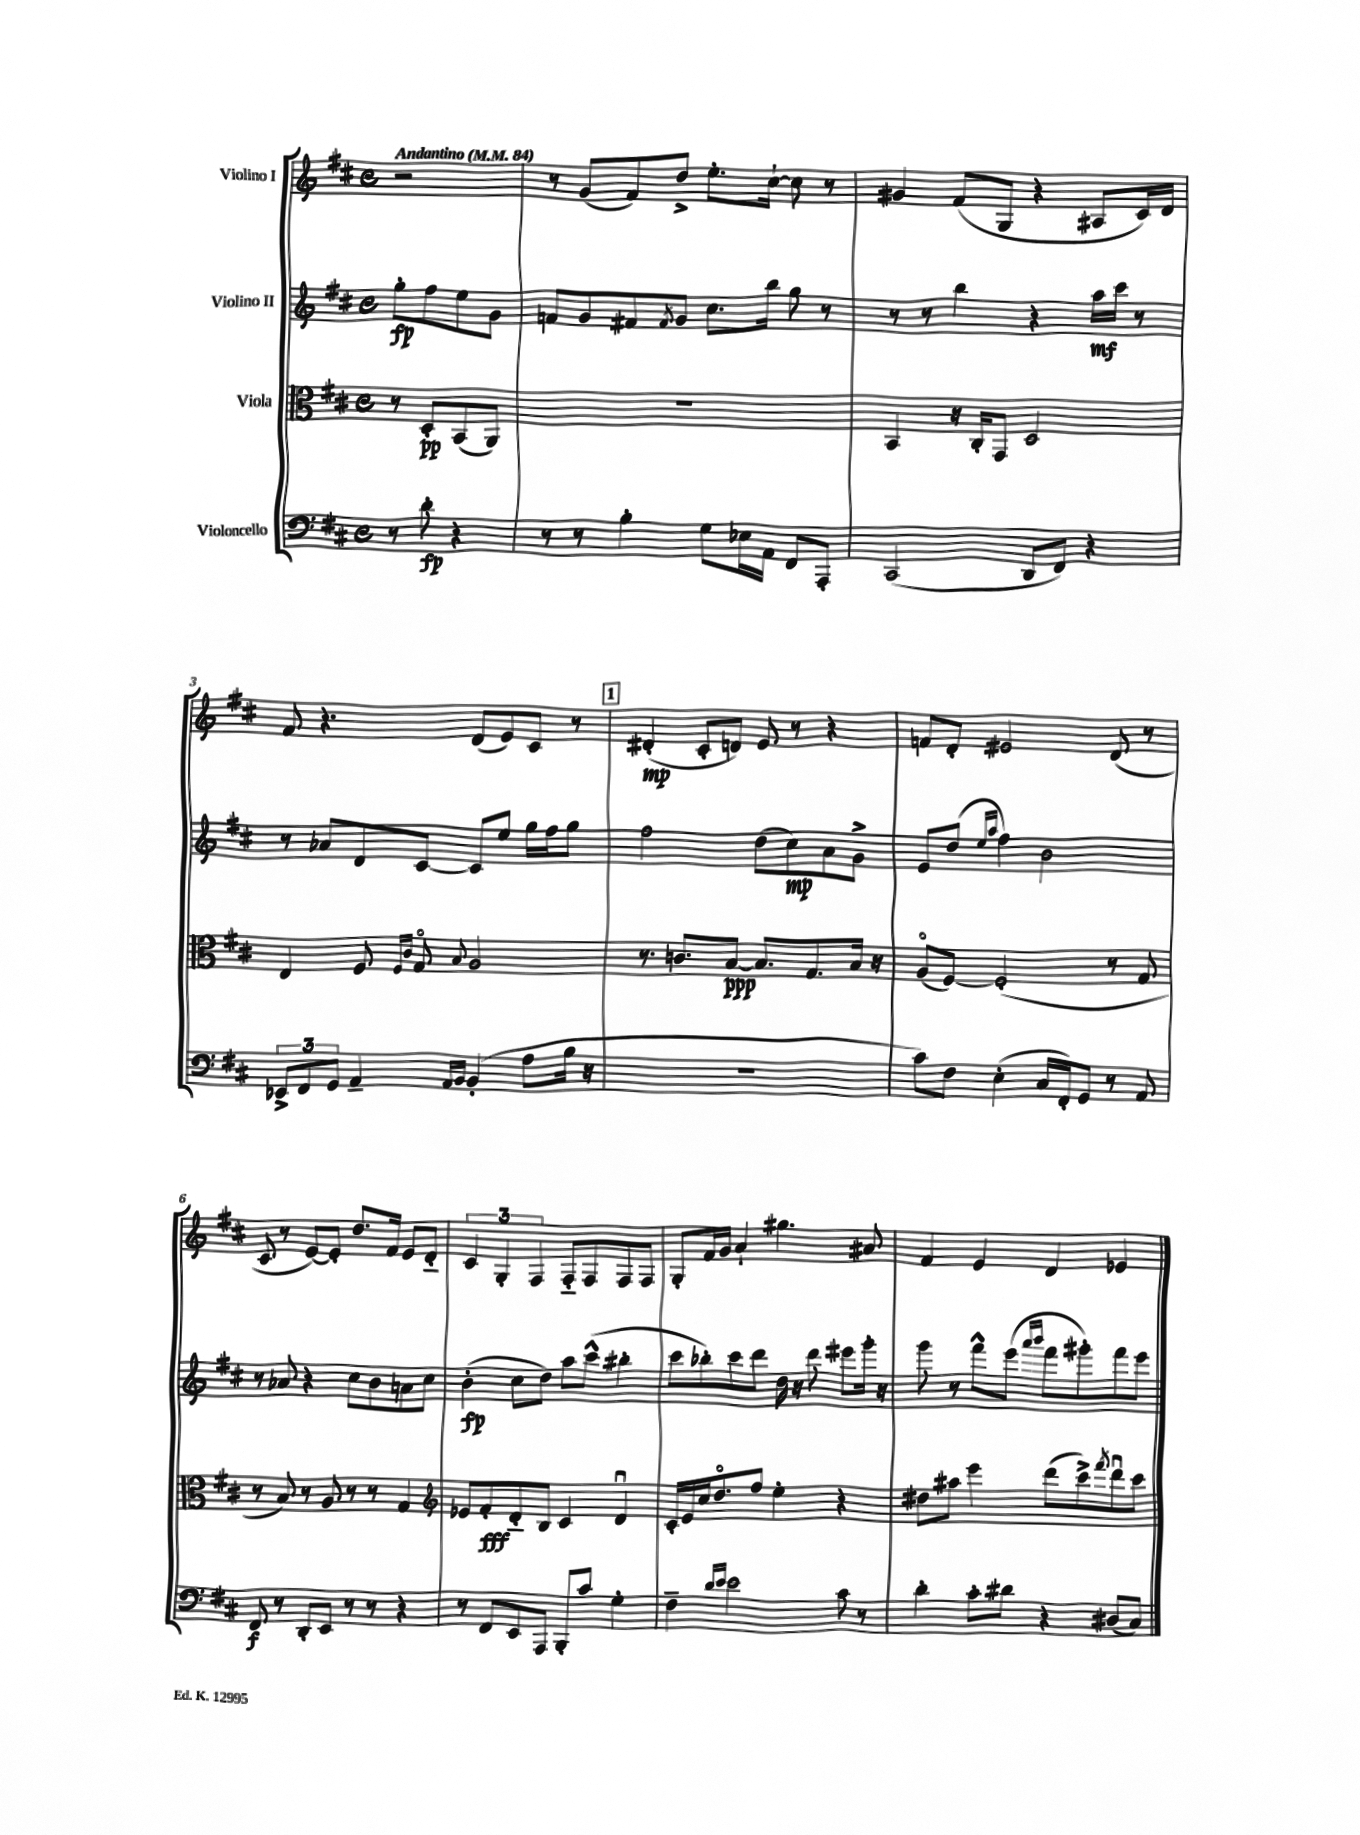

**kern	**kern	**kern	**kern
*staff4	*staff3	*staff2	*staff1
*clefF4	*clefC3	*clefG2	*clefG2
*k[f#c#]	*k[f#c#]	*k[f#c#]	*k[f#c#]
*M4/4	*M4/4	*M4/4	*M4/4
*met(c)	*met(c)	*met(c)	*met(c)
*MM84	*MM84	*MM84	*MM84
8r	8r	8gg'	2r
8d'	8D'	8ff#	.
4r	(8BB	8ee	.
.	8AA)	8g	.
=	=	=	=
8r	1r	8f	8r
8r	.	8g	(8g
4B'	.	8f#	8f#)
.	.	8qf#	.
.	.	8g	8dd^
8G	.	8.cc#	8.ee'
16E-	.	.	.
16AA	.	16bb	[16cc#`
8FF#	.	8gg	8cc#]
8AAA'	.	8r	8r
=	=	=	=
(2CC#	4BB	8r	4g#
.	.	8r	.
.	16r	4bb	(8f#
.	16C#'	.	.
.	8GG	.	8G
8DD	2D	4r	4r
8FF#)	.	.	.
4r	.	16aa	8A#
.	.	16ccc#	.
.	.	8r	16c#)
.	.	.	16d
=	=	=	=
12EE-^	4E	8r	8f#
12FF#	.	.	.
.	.	8a-	4.r
12GG	.	.	.
4AA~	8F#	8d	.
.	16qqF#	.	.
.	16qqc#	.	.
.	8Go	[8c#	.
16qqAA	.	.	.
16qqBB	8qqB	.	.
(4BB'	2A	8c#]	(8d
.	.	8ee	8e)
8A	.	16gg	8c#
.	.	16ff#	.
16B	.	8gg	8r
16r	.	.	.
=	=	=	=
1r	8.r	2ff#	(4d#'
.	8.c	.	.
.	.	.	8c#'
.	[8B	.	8d)
.	8.B]	(8dd	8e
.	.	8cc#)	8r
.	8.G	.	.
.	.	8a	4r
.	16B	8g^	.
.	16r	.	.
=	=	=	=
8c#)	(8Ao	8e	8f
8F#	[8F#)	(8dd	8d'
.	.	16qqee	.
.	.	16qqaa	.
(4E'	(2F#']	4ff#)	2e#
16C#	.	2b	.
16FF#')	.	.	.
8GG	.	.	.
8r	8r	.	(8d
8AA	8G	.	8r
=	=	=	=
8FF#	8r	8r	8c#
8r	8B)	8a-	8r
8DD'	8r	4r	[8e)
8EE	8A	.	8e']
8r	8r	8cc#	8.dd
8r	8r	8b	.
.	.	.	16f#
4r	4G	8a	8e
.	.	8cc#	8d'~
=	=	=	=
*	*clefG2	*	*
8r	8e-	(4b'	6c#
8FF#	8f#'	.	.
.	.	.	6G'
8EE	8d'~	8cc#	.
.	.	.	6F#
8AAA	8B	8dd)	.
8BBB'	4c#	8aa	8F#'~
8c#	.	(8ccc#^^	8F#
4G'	4du	4bb#'	8F#
.	.	.	8F#
=	=	=	=
4F#~	16c#'	8ccc#	8G'
.	16e	.	.
.	16cc#	8bb-')	16f#
.	8.ddo	.	16g
16qqd	.	.	.
16qqe	.	.	.
2e	.	8ccc#	4a`
.	8ff#	8ddd	.
.	4ee'	16dd	4.gg#
.	.	16r	.
.	.	8ddd	.
8c#	4r	8eee#	.
8r	.	16ggg'	8a#
.	.	16r	.
=	=	=	=
4d'	8dd#	8ggg	4f#
.	8aa#	8r	.
8c#'	4eee	8fff#^^	4e
8d#	.	(8eee	.
.	.	16qqaaa	.
.	.	16qqbbb	.
4r	(8ddd	8fff#	4d
.	8ccc#^)	8ggg#')	.
.	8qfff#	.	.
(8D#	8dddu	8fff#	4e-
8C#)	8ccc#	8eee	.
==	==	==	==
*-	*-	*-	*-
